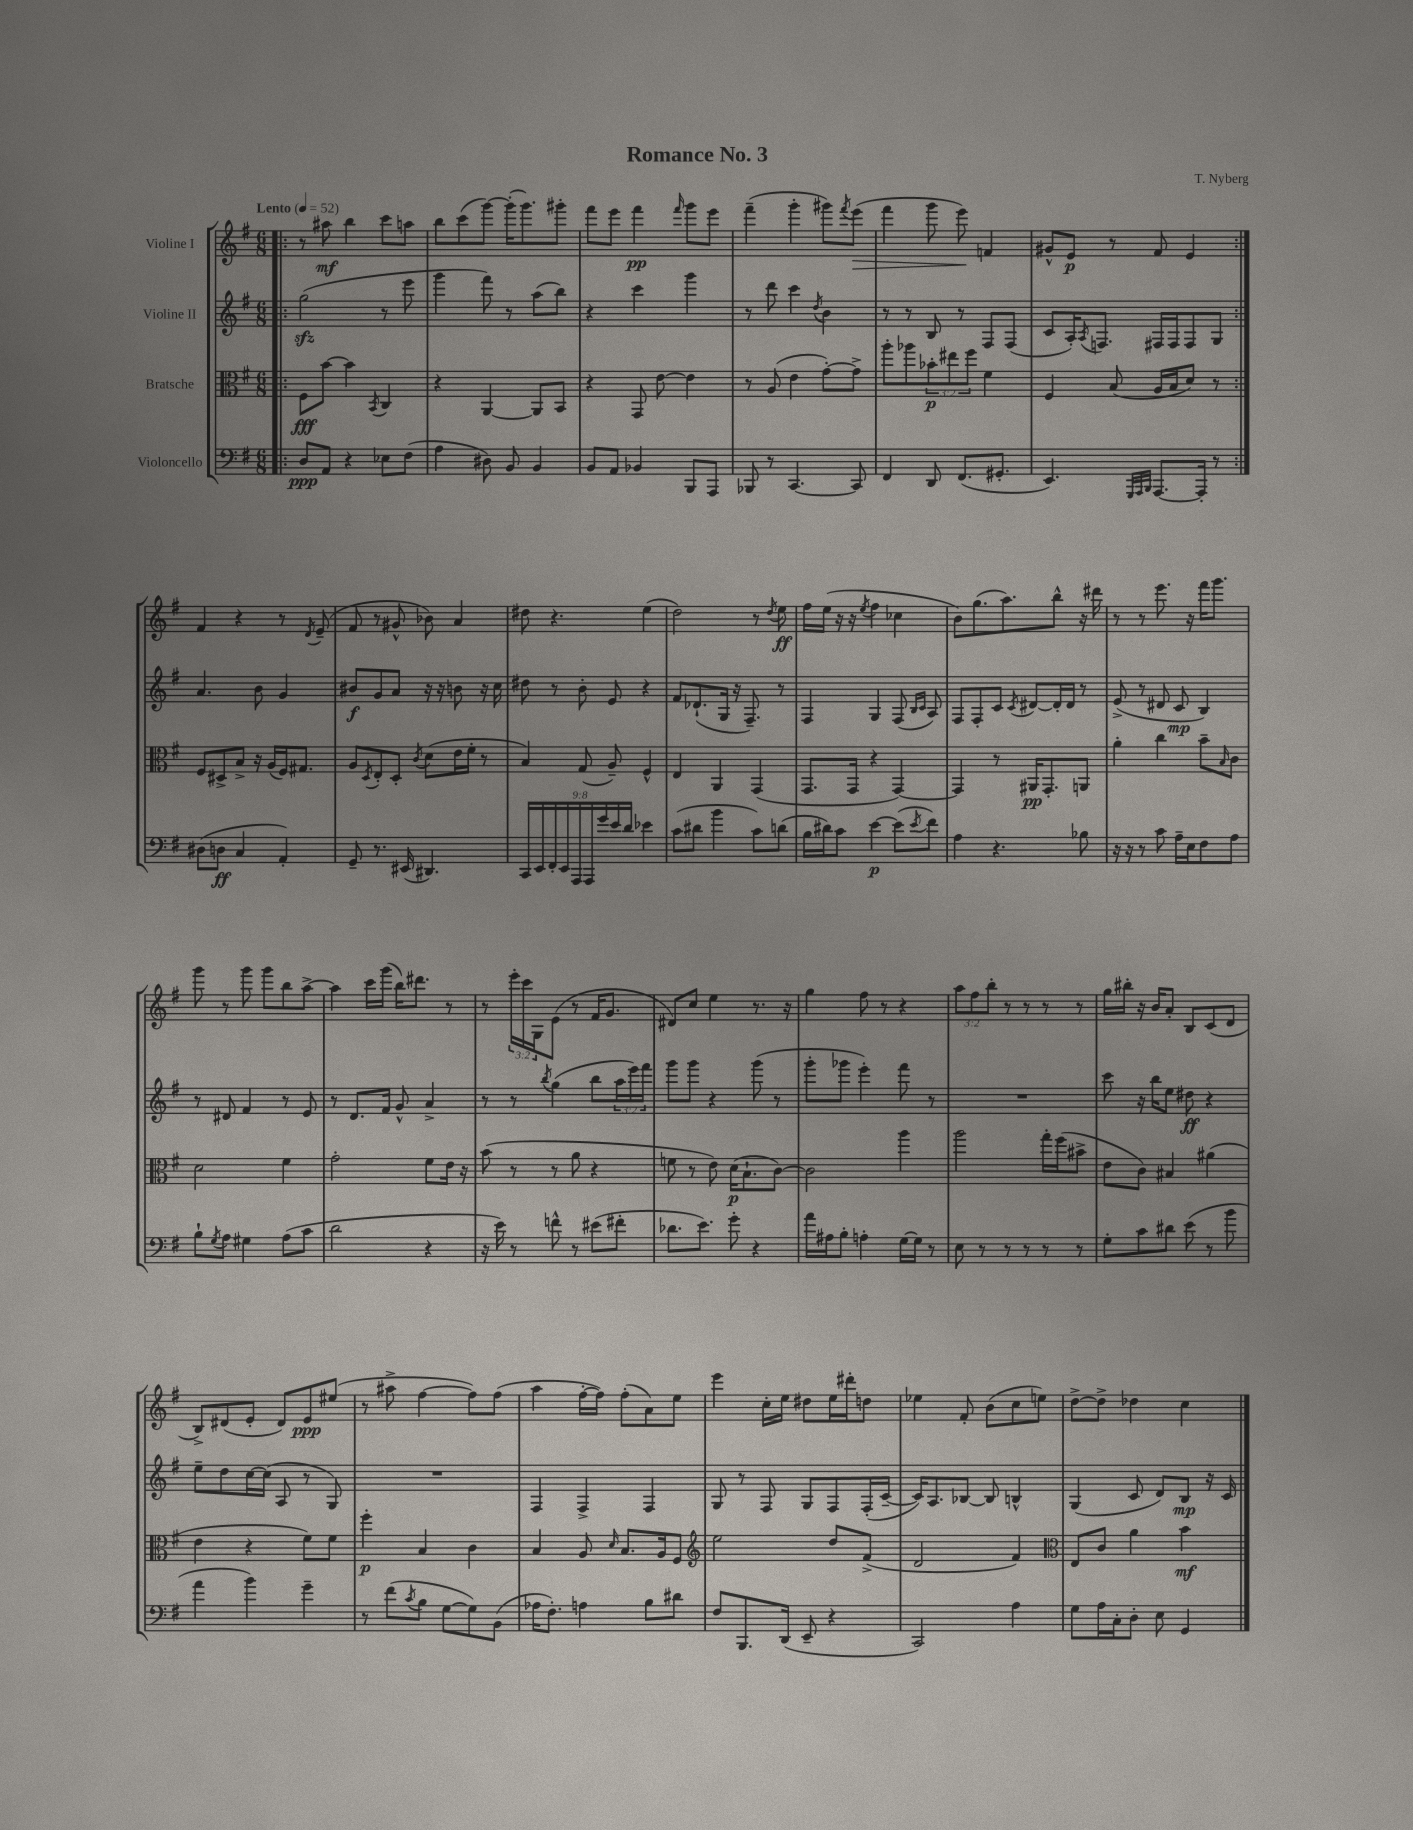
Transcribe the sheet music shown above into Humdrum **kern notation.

**kern	**dynam	**kern	**dynam	**kern	**dynam	**kern	**dynam
*part4	*part4	*part3	*part3	*part2	*part2	*part1	*part1
*staff4	*staff4	*staff3	*staff3	*staff2	*staff2	*staff1	*staff1
*I"Violoncello	*	*I"Bratsche	*	*I"Violine II	*	*I"Violine I	*
*clefF4	*	*clefC3	*	*clefG2	*	*clefG2	*
*k[f#]	*	*k[f#]	*	*k[f#]	*	*k[f#]	*
*M6/8	*	*M6/8	*	*M6/8	*	*M6/8	*
*MM52	*	*MM52	*	*MM52	*	*MM52	*
=1!|:	=1!|:	=1!|:	=1!|:	=1!|:	=1!|:	=1!|:	=1!|:
!	!	!	!	!	!	!LO:TX:a:B:t=Lento	!
8D/L	ppp	8F#\L	fff	(2ggzz\	.	8r	.
8AA/J	.	[8b\J	.	.	.	8aa#X\	mf
4r	.	4b\]	.	.	.	4bb\	.
.	.	8qBB/	.	.	.	.	.
8E-X\L	.	4C/	.	8r	.	8ccc\L	.
(8F#\J	.	.	.	8eee\	.	8aan\J	.
=2	=2	=2	=2	=2	=2	=2	=2
4A\	.	4r	.	4ggg\	.	8bb\L	.
.	.	.	.	.	.	(8ccc\	.
8D#X\)	.	[4AA/	.	8fff#\)	.	[8ggg\J)	.
8BB/	.	.	.	8r	.	(16ggg'\KL]	.
.	.	.	.	.	.	8.ggg\)	.
4BB/	.	8AA/L]	.	(8aa\L	.	.	.
.	.	8BB/J	.	8bb\J)	.	8ggg#X'\J	.
=3	=3	=3	=3	=3	=3	=3	=3
8BB/L	.	4r	.	4r	.	8fff#\L	.
8AA/J	.	.	.	.	.	8eee\J	.
4BB-X/	.	8GG/	.	4ccc\	.	4fff#\	pp
.	.	[8e\	.	.	.	.	.
.	.	.	.	.	.	16qqfff#/	.
8BBB/L	.	4e\]	.	4ggg\	.	8ggg\L	.
8AAA/J	.	.	.	.	.	8eee\J	.
=4	=4	=4	=4	=4	=4	=4	=4
8BBB-X/	.	8r	.	8r	.	(4fff#~\	.
8r	.	(8A/	.	8ddd\	.	.	.
[4.CC/	.	4e\	.	4ccc\	.	4ggg'\	.
.	.	.	.	8qdd/	.	.	.
.	.	[8g'\L)	.	4b\	.	8ggg#X\L)	.
.	.	.	.	.	.	8qfff#/	.
!	!	!	!	!	!	!	!LO:HP:b
8CC/]	.	8g^\J]	.	.	.	(8eee\J	>
=5	=5	=5	=5	=5	=5	=5	=5
4FF#/	.	8aa'\L	.	8r	.	4fff#\	.
.	.	8aa-X\	.	8r	.	.	.
8DD/	.	12b-X'\	p	8B/	.	8ggg\	.
.	.	12ee#X\	.	.	.	.	.
(8.FF#/L	.	.	.	8r	.	8eee\)	.
.	.	12ff#\J	.	.	.	.	.
.	.	4f#\	.	8F#/L	.	4fn/	]
8.GG#X'/J	.	.	.	.	.	.	.
.	.	.	.	(8F#/J	.	.	.
=6	=6	=6	=6	=6	=6	=6	=6
4.EE/)	.	4F#/	.	8c/L	.	8g#X^^/L	.
.	.	.	.	16A'/K)	.	8e/J	p
.	.	.	.	8qA/	.	.	.
.	.	.	.	8.Fn/J	.	.	.
.	.	(8B/	.	.	.	8r	.
32qqGGG/LLL	.	.	.	.	.	.	.
32qqAAA/	.	.	.	.	.	.	.
32qqBBB/JJJ	.	.	.	.	.	.	.
[8.AAA/L	.	16A/LL	.	16F#X/LL	.	8f#/	.
.	.	16B/J	.	16F#/J	.	.	.
.	.	8d/J)	.	8F#/	.	4e/	.
16AAA'/Jk]	.	.	.	.	.	.	.
8r	.	8r	.	8G/J	.	.	.
!!LO:LB:g=z
=7:|!	=7:|!	=7:|!	=7:|!	=7:|!	=7:|!	=7:|!	=7:|!
(8D#X\L	.	8F#/L	.	4.a/	.	4f#/	.
8Dn\J	ff	8D#X^/	.	.	.	.	.
4C/	.	8B^/J	.	.	.	4r	.
.	.	16r	.	8b\	.	.	.
.	.	(16A/LL	.	.	.	.	.
4AA'/)	.	16F#/J)	.	4g/	.	8r	.
.	.	8.G#X/J	.	.	.	.	.
.	.	.	.	.	.	8qd/	.
.	.	.	.	.	.	(8e~/	.
=8	=8	=8	=8	=8	=8	=8	=8
8GG~/	.	8A/L	.	8b#X/L	f	8f#/	.
.	.	8qD/	.	.	.	.	.
8.r	.	8E'/	.	8g/	.	8r	.
.	.	8D'/J	.	8a/J	.	8g#X^^/	.
(16EE#X/	.	.	.	.	.	.	.
.	.	8qc/	.	.	.	.	.
4.DD#X/)	.	(8d\L	.	16r	.	8b-X\)	.
.	.	.	.	16r	.	.	.
.	.	16e\L	.	8bn\	.	4a/	.
.	.	16f#'\JJ	.	.	.	.	.
.	.	8r	.	16r	.	.	.
.	.	.	.	16cc\	.	.	.
=9	=9	=9	=9	=9	=9	=9	=9
18CC/LL	.	4B/)	.	8dd#X\	.	8dd#X\	.
18EE/	.	.	.	.	.	.	.
18FF#'/	.	.	.	.	.	.	.
.	.	.	.	8r	.	4.r	.
18EE/	.	.	.	.	.	.	.
18AAA/	.	.	.	.	.	.	.
.	.	(8G/	.	8b'\	.	.	.
18AAA/	.	.	.	.	.	.	.
18g/	.	.	.	.	.	.	.
.	.	8A~/)	.	8e/	.	.	.
18e/	.	.	.	.	.	.	.
18d/JJ	.	.	.	.	.	.	.
4e-X\	.	4F#^^/	.	4r	.	(4ee\	.
=10	=10	=10	=10	=10	=10	=10	=10
(8c\L	.	4E/	.	8f#/L	.	2dd\)	.
8d#X\J	.	.	.	(8.d-X`/	.	.	.
4b\	.	4AA/	.	.	.	.	.
.	.	.	.	16G/Jk	.	.	.
.	.	.	.	16r	.	.	.
.	.	.	.	8.F#~/)	.	.	.
8c\L)	.	(4GG/	.	.	.	8r	.
.	.	.	.	.	.	8qdd/	.
(8dn\J	.	.	.	8r	.	8ee\	ff
=11	=11	=11	=11	=11	=11	=11	=11
16B\LL	.	8.GG/L	.	4F#/	.	16ff#\LL	.
16d#X\J)	.	.	.	.	.	(16ee\JJ	.
8c\J	.	.	.	.	.	16r	.
.	.	16GG/Jk	.	.	.	16r	.
.	.	.	.	.	.	8qee/	.
[4e\	p	4r	.	4G/	.	4ff#\	.
(8e\L]	.	[4GG/)	.	(8F#/	.	4cc-X\	.
.	.	.	.	16qqB/LL	.	.	.
8qe/	.	.	.	16qqc/JJ	.	.	.
8f#\J)	.	.	.	8A/)	.	.	.
=12	=12	=12	=12	=12	=12	=12	=12
4A\	.	4GG/]	.	8F#/L	.	8b\L)	.
.	.	.	.	8F#'/	.	(8.gg\	.
4.r	.	8r	.	8c/J	.	.	.
.	.	.	.	.	.	8.aa\)	.
.	.	.	.	8qc/	.	.	.
.	.	16AA#X/KL	pp	[8d#X/L	.	.	.
.	.	8.GG'/	.	.	.	.	.
.	.	.	.	16d#'/L]	.	8bb^^\J	.
.	.	.	.	16d#/JJ	.	.	.
8B-X\	.	8AAn/J	.	8r	.	16r	.
.	.	.	.	.	.	16ddd#X\	.
=13	=13	=13	=13	=13	=13	=13	=13
16r	.	4a'\	.	(8e^/	.	8r	.
16r	.	.	.	.	.	.	.
8r	.	.	.	8r	.	8r	.
8c\	.	4cc\	.	8d#X/	.	8.eee\	.
16A~\LL	.	.	.	8c/	mp	.	.
16E\J	.	.	.	.	.	16r	.
8F#\	.	8b~\L	.	4B/)	.	16fff#\KL	.
.	.	.	.	.	.	8.ggg\J	.
.	.	16qqB/	.	.	.	.	.
8A\J	.	8c\J	.	.	.	.	.
!!LO:LB:g=z
=14	=14	=14	=14	=14	=14	=14	=14
8B`\L	.	2d\	.	8r	.	8ggg\	.
8qG/	.	.	.	.	.	.	.
8A\J	.	.	.	8d#X/	.	8r	.
4G#X\	.	.	.	4f#/	.	8ggg\	.
.	.	.	.	.	.	8ggg\L	.
(8A\L	.	4f#\	.	8r	.	8bb\	.
8c\J	.	.	.	8e/	.	[8aa^\J	.
=15	=15	=15	=15	=15	=15	=15	=15
2d\	.	2g'\	.	8r	.	4aa\]	.
.	.	.	.	8.d/L	.	.	.
.	.	.	.	.	.	16ccc\LL	.
.	.	.	.	16f#/Jk	.	(16ggg\JJ	.
.	.	.	.	8g^^/	.	16bb\KL)	.
.	.	.	.	.	.	8.ddd#X\J	.
4r	.	8f#\L	.	4a^/	.	.	.
.	.	16e\Jk	.	.	.	8r	.
.	.	16r	.	.	.	.	.
=16	=16	=16	=16	=16	=16	=16	=16
16r	.	(8b\	.	8r	.	8r	.
16e\)	.	.	.	.	.	.	.
8r	.	8r	.	8r	.	24eee'\LL	.
.	.	.	.	.	.	24ccc\	.
.	.	.	.	.	.	24G\J	.
.	.	.	.	8qbb/	.	.	.
8fn^^\	.	8r	.	(4gg\	.	(8e\J	.
8r	.	8a\	.	.	.	8r	.
(8e#X\L	.	4r	.	8bb\L	.	16f#/KL	.
.	.	.	.	.	.	8.g/J	.
8f#X'\J	.	.	.	24aa\L	.	.	.
.	.	.	.	24eee\)	.	.	.
.	.	.	.	24fff#\JJ	.	.	.
=17	=17	=17	=17	=17	=17	=17	=17
8.d-X\L	.	8fn\	.	8ggg\L	.	8d#X/L)	.
.	.	8r	.	8ggg\J	.	8cc/J	.
8.e\J)	.	.	.	.	.	.	.
.	.	8e\)	.	4r	.	4ee\	.
8g'\	.	(16d\KL	p	.	.	.	.
.	.	8.B`\	.	.	.	.	.
4r	.	.	.	(8ggg\	.	8.r	.
.	.	[8c\J)	.	8r	.	.	.
.	.	.	.	.	.	16r	.
=18	=18	=18	=18	=18	=18	=18	=18
16a\LL	.	2c\]	.	8ggg'\L	.	4gg\	.
16A#X\J	.	.	.	.	.	.	.
8B'\J	.	.	.	8ggg-X\J	.	.	.
4An'\	.	.	.	4eee'\)	.	8ff#\	.
.	.	.	.	.	.	8r	.
[16G\LL	.	4aa\	.	8fff#\	.	4r	.
16G\JJ]	.	.	.	.	.	.	.
8r	.	.	.	8r	.	.	.
=19	=19	=19	=19	=19	=19	=19	=19
8E\	.	2aa\	.	2.r	.	12aa\L	.
.	.	.	.	.	.	12ff#\	.
8r	.	.	.	.	.	.	.
.	.	.	.	.	.	12bb'\J	.
8r	.	.	.	.	.	8r	.
8r	.	.	.	.	.	8r	.
8r	.	16gg'\LL	.	.	.	8r	.
.	.	(16ff#\J	.	.	.	.	.
8r	.	8b#X^\J	.	.	.	8r	.
=20	=20	=20	=20	=20	=20	=20	=20
8G'\L	.	8e\L	.	8ccc\	.	16gg\LL	.
.	.	.	.	.	.	16bb#X'\JJ	.
8c\	.	8c\J)	.	16r	.	16r	.
.	.	.	.	16bb\KL	.	16b/KL	.
8d#X\J	.	4B#X/	.	8ee\J	.	8a'/J	.
(8e\	.	.	.	8dd#X\	ff	8B/L	.
8r	.	(4a#X\	.	4r	.	(8c/	.
8b\	.	.	.	.	.	8d/J	.
!!LO:LB:g=z
=21	=21	=21	=21	=21	=21	=21	=21
4a\	.	4e\	.	8ee~\L	.	8B^/L)	.
.	.	.	.	8dd\	.	(8d#X/	.
4b\)	.	4r	.	[16cc\L	.	8e'/J	.
.	.	.	.	(16cc\JJ]	.	.	.
.	.	.	.	8A/	.	8d#/L)	.
4g~\	.	8f#\L)	.	8r	.	8e/	ppp
.	.	8f#\J	.	8G/)	.	(8ee#X/J	.
=22	=22	=22	=22	=22	=22	=22	=22
8r	.	4ff#'\	p	2.r	.	8r	.
(8f#\L	.	.	.	.	.	8aa#X^\	.
8qc/	.	.	.	.	.	.	.
8B\J	.	4B/	.	.	.	[4ff#\	.
[8G\L	.	.	.	.	.	.	.
8G\])	.	4c\	.	.	.	8ff#\L])	.
(8BB\J	.	.	.	.	.	(8ff#\J	.
=23	=23	=23	=23	=23	=23	=23	=23
16A-X\KL	.	4B/	.	4F#/	.	4aa\	.
8.F#'\J)	.	.	.	.	.	.	.
4An\	.	8A/	.	4F#^/	.	[16ff#'\LL	.
.	.	.	.	.	.	16ff#\JJ])	.
.	.	16qqd/	.	.	.	.	.
.	.	8.B/L	.	.	.	(8ff#'\L	.
8B\L	.	.	.	4F#/	.	8a\)	.
.	.	16A/k	.	.	.	.	.
8d#X\J	.	8F#/J	.	.	.	8ee\J	.
=24	=24	=24	=24	=24	=24	=24	=24
*	*	*clefG2	*	*	*	*	*
8F#/L	.	2ee\	.	8G/	.	4eee\	.
8.BBB/	.	.	.	8r	.	.	.
.	.	.	.	8F#/	.	16cc'\LL	.
(16DD/Jk	.	.	.	.	.	16ee\JJ	.
8EE~/	.	.	.	8G/L	.	8dd#X\L	.
4r	.	8dd/L	.	8F#/	.	16ee\L	.
.	.	.	.	.	.	16ddd#X'\J	.
.	.	(8f#^/J	.	(16F#'/L	.	8ddn\J	.
.	.	.	.	[16c~/JJ	.	.	.
=25	=25	=25	=25	=25	=25	=25	=25
2CC/)	.	2d/	.	16c/KL])	.	4ee-X\	.
.	.	.	.	8.A/	.	.	.
.	.	.	.	[8B-X/J	.	8f#'/	.
.	.	.	.	8B-/]	.	(8b\L	.
4A\	.	4f#/)	.	4Bn^^/	.	8cc\	.
.	.	.	.	.	.	8een\J)	.
=26	=26	=26	=26	=26	=26	=26	=26
*	*	*clefC3	*	*	*	*	*
8G\L	.	8E/L	.	(4G/	.	[8dd^\L	.
16A\L	.	8c/J	.	.	.	8dd^\J]	.
16C'\J	.	.	.	.	.	.	.
8D'\J	.	4a\	.	8c/	.	4dd-X\	.
8E\	.	.	.	8d/L)	.	.	.
4GG/	.	4b\	mf	8B/J	mp	4cc\	.
.	.	.	.	16r	.	.	.
.	.	.	.	16c/	.	.	.
==	==	==	==	==	==	==	==
*-	*-	*-	*-	*-	*-	*-	*-
